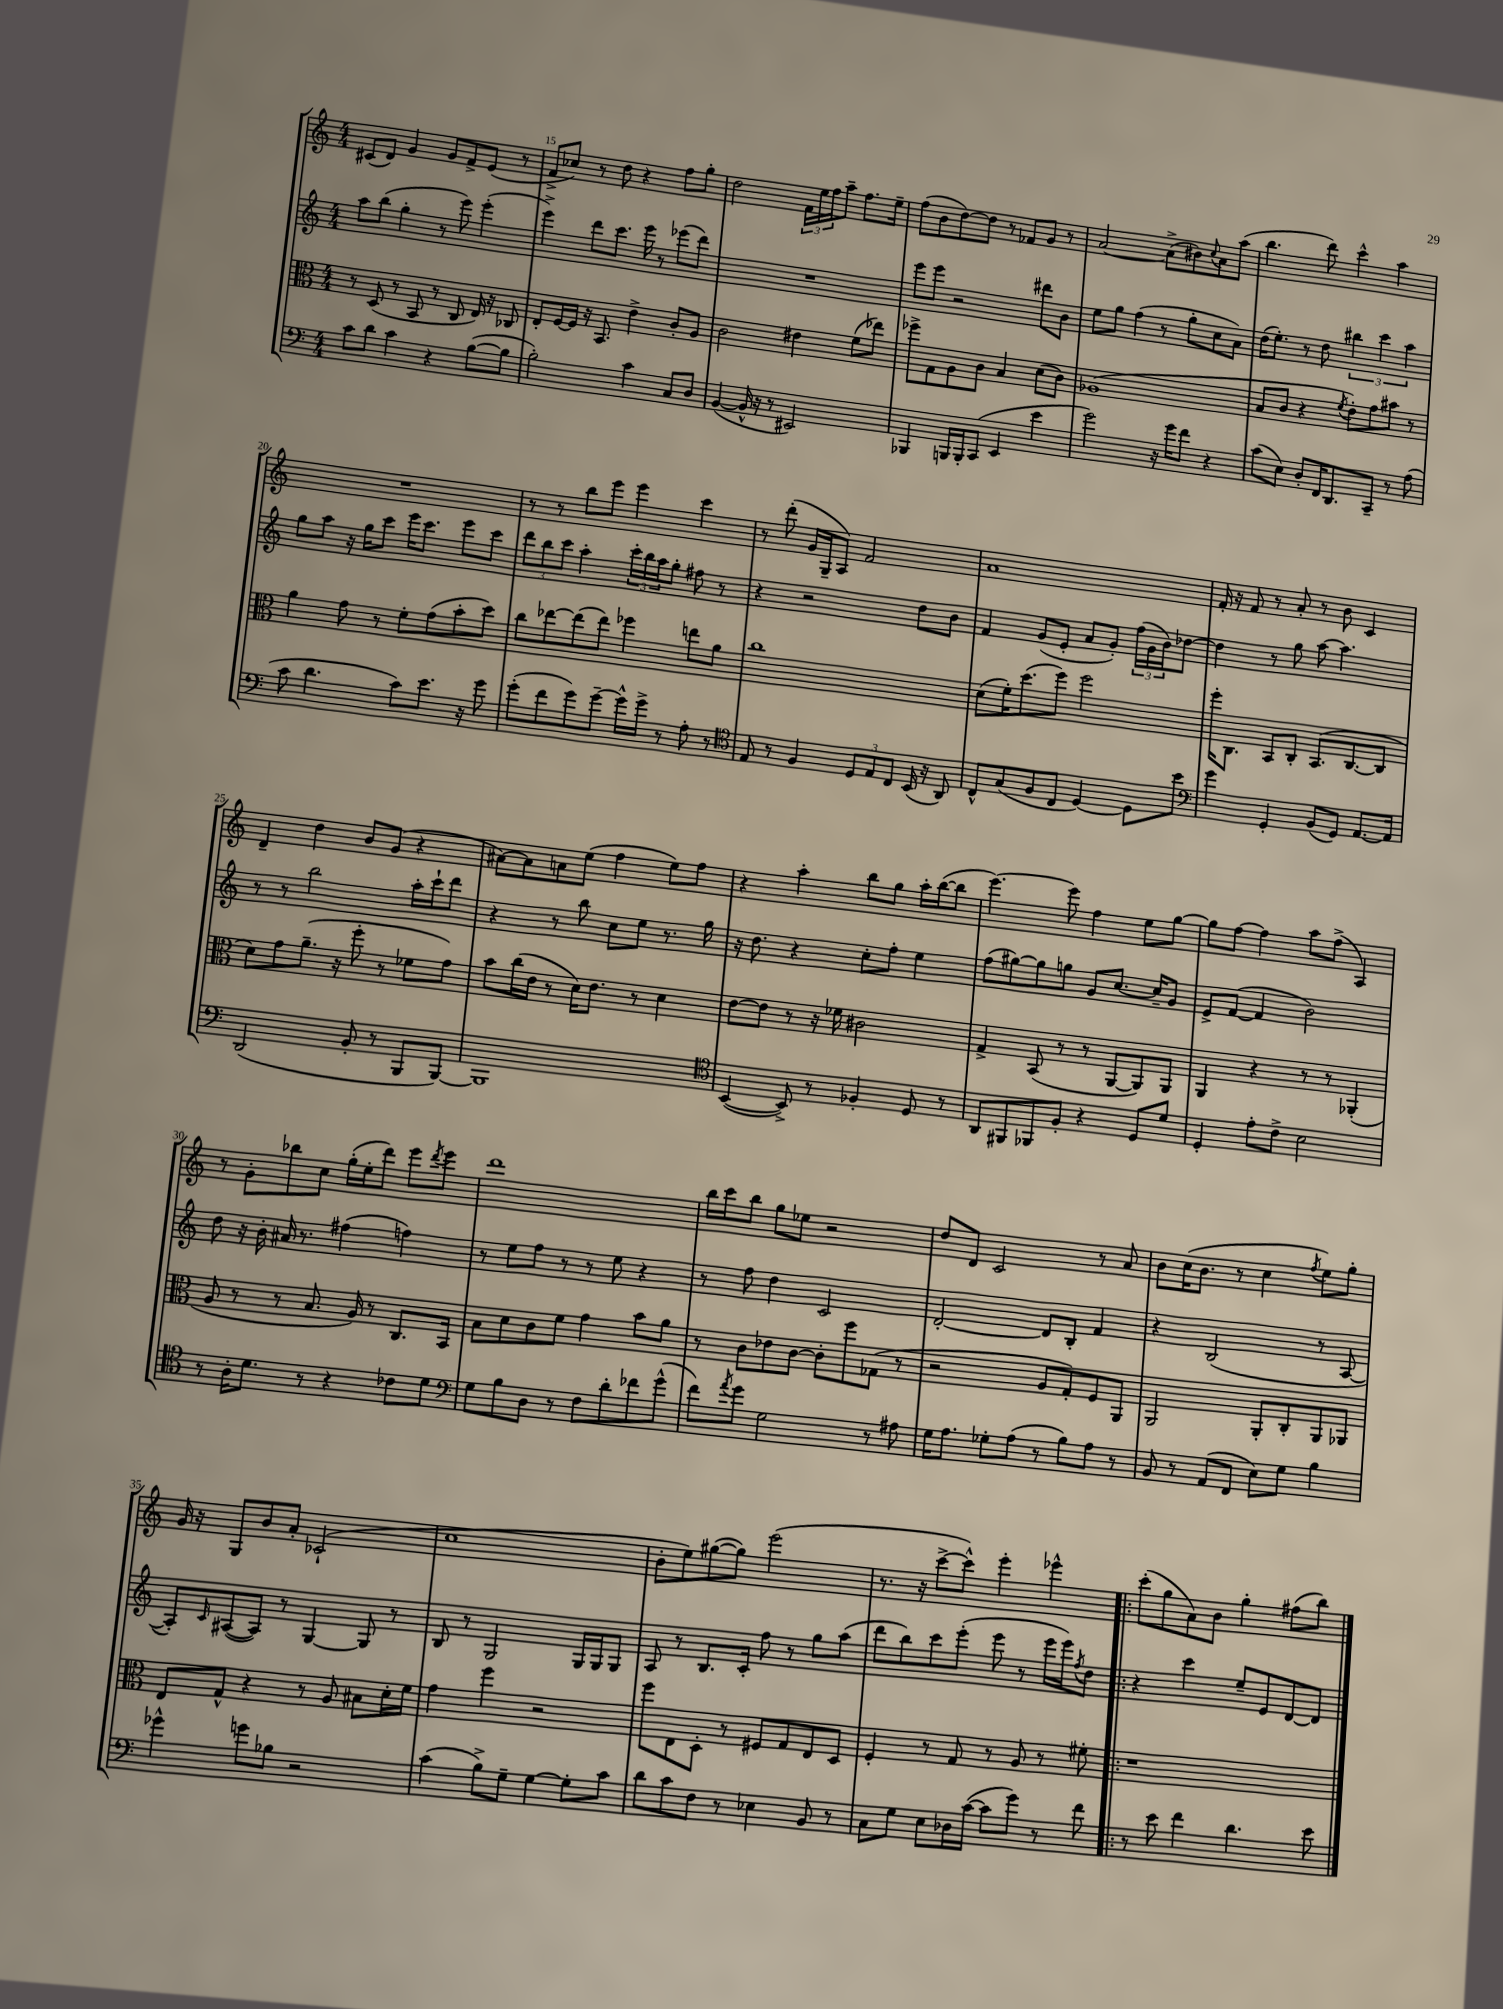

**kern	**kern	**kern	**kern
*staff4	*staff3	*staff2	*staff1
*clefF4	*clefC3	*clefG2	*clefG2
*k[]	*k[]	*k[]	*k[]
*M4/4	*M4/4	*M4/4	*M4/4
8c	8r	8aa	(8c#
8d	(8D	(8bb	8d)
4c	8r	4gg'	4g
.	8BB	.	.
4r	8r	8r	8g
.	8C	8eee)	8f^
([8B	16E)	(4eee'	(8e
.	16r	.	.
8B]	8C-	.	8r
=	=	=	=
2B')	8E'	4eee^)	8f^
.	[16F	.	8cc-)
.	16F]	.	.
.	16r	8ddd	8r
.	8.BB	.	.
.	.	8.ccc	8dd
4c	4e^	.	4r
.	.	16eee	.
.	.	8r	.
8C	8c'	(8eee-	8ff
8D	8A	8ddd)	8gg'
=	=	=	=
([4BB	2c	1r	2dd
16BB^^]	.	.	.
16r	.	.	.
8r	.	.	.
2EE#)	4e#	.	24f
.	.	.	24ee
.	.	.	24ff
.	.	.	8aa~
.	(8f	.	8.ff
.	8ee-)	.	.
.	.	.	16ee~
=	=	=	=
4BBB-	8ff-^	8eee	(8ff
.	8G	8eee	8b
16BBB	8A	2r	[8dd)
16BBB'	.	.	.
(8CC	8c	.	8dd]
4EE	4B	.	8r
.	.	.	8f-
4e	(8d	8ddd#	8g
.	8c)	8b	8r
=	=	=	=
2g)	(1A-	8ee	[2a
.	.	8gg	.
.	.	(4ff	.
16r	.	8r	(8a^]
16g	.	.	.
8f	.	8gg'	8b#)
.	.	.	8qqcc
4r	.	8cc	8a
.	.	8a)	(8aa
=	=	=	=
(8c	8B	(16dd	4.bb
.	.	8.ee')	.
8E)	8c	.	.
8D'	4r	8r	.
16FF	.	8dd	8ddd)
8.DD	.	.	.
.	8qf	.	.
.	8e')	6bb#	4ccc^^
8CC~	8g	.	.
.	.	6ccc	.
8r	8b#	.	4aa
.	.	6aa	.
(8A	8r	.	.
=	=	=	=
8c	4a	8gg	1r
4.d	.	8aa	.
.	8g	16r	.
.	.	16gg	.
.	8r	8ccc	.
8c)	8f'	16eee	.
.	.	8.ccc	.
8.e	(8g	.	.
.	8b'	8eee	.
16r	.	.	.
8g	8dd)	8ccc	.
=	=	=	=
(8g'	8cc	12ddd	8r
.	.	12bb	.
8f	[8ee-	.	8r
.	.	12ccc	.
8g)	(8ee-]	4aa'	8bb
[8g~	8ee-)	.	8eee
16g^^]	4ff-	24ccc'	4eee
.	.	24bb	.
16g^	.	.	.
.	.	24aa	.
8r	.	8gg'	.
8A'	8ee	8ff#	4ccc
8r	8a	8r	.
=	=	=	=
*clefC4	*	*	*
8E	1cc	4r	8r
8r	.	.	(8ddd'
4F	.	2r	16g
.	.	.	16G~
.	.	.	8A)
12D	.	.	2f
12E	.	.	.
12C	.	.	.
(16BB	.	8dd	.
16r	.	.	.
8AA)	.	8b	.
=	=	=	=
8C^^	(8d	4f	1a
(8G	16f')	.	.
.	(8.dd	.	.
8F	.	(8g	.
8C	8ff)	8e'	.
[4D)	2ff	8a	.
.	.	8g')	.
8D]	.	(24ff	.
.	.	24g	.
.	.	24b)	.
8b	.	[8dd-	.
=	=	=	=
*clefF4	*	*	*
4g	16ff'	4dd-]	16f'
.	8.C	.	16r
.	.	.	8f
4GG'	8BB	8r	8r
.	8C'	8gg	8a'
(8BB	(8.BB	[8aa	8r
8GG)	.	4.aa]	8b
.	[8.C	.	.
[8.AA	.	.	4c
.	8C]	.	.
16AA]	.	.	.
=	=	=	=
(2DD	8d)	8r	4d~
.	8g	8r	.
.	(8.a~	2bb	4dd
.	16r	.	.
8BB'	8ff'	.	8b
8r	8r	.	(8g
8BBB	8f-	16aa'	4r
.	.	16ccc`	.
[8BBB)	8g)	8ddd	.
=	=	=	=
1BBB]	8b	4r	[8a#)
.	(16cc	.	8a#]
.	16e	.	.
.	8r	8r	8a
.	16d)	8bb	(8ee
.	8.e	.	.
.	.	8cc	4ff
.	8r	8ee	.
.	4d	8.r	8ee)
.	.	.	8ff
.	.	16gg	.
=	=	=	=
*clefC4	*	*	*
([4BB	[8e	16r	4r
.	.	8.dd	.
.	8e]	.	.
8BB^])	8r	4r	4aa'
8r	16r	.	.
.	16f-	.	.
4F-'	2c#	8cc'	8bb
.	.	8ff'	8gg
8D	.	4ee	16aa'
.	.	.	([16bb
8r	.	.	8bb]
=	=	=	=
8AA	4G^	(8ff	[4.eee)
8FF#	.	[8gg#)	.
8FF-	(8BB	8gg#]	.
8F'	8r	8gg	8eee]
4r	8r	8g	4ff
.	[8AA	[8.cc	.
8D	8AA])	.	8ee
.	.	16cc~]	.
8d	8AA	8g	[8gg
=	=	=	=
4D'	4AA	8e^	8gg]
.	.	([8f	[8ff
8e'	4r	4f]	4ff]
8c^	.	.	.
2B	8r	2b)	8aa
.	8r	.	(8ff^
.	(4AA-'	.	4A)
=	=	=	=
8r	8A	8dd	8r
16A'	8r	16r	8g'
8.d	.	16b'	.
.	8r	16a#	8bb-
.	.	8.r	.
8r	8.B	.	8cc
4r	.	(4ff#	(16gg'
.	16A)	.	16ee'
.	8r	.	8ddd)
8c-	8.C	4ff)	8eee
.	.	.	8qddd
8d	.	.	8eee
.	16BB	.	.
=	=	=	=
*clefF4	*	*	*
8G	8B	8r	1ddd
8B	8d	8ee	.
8D	8c	8ff	.
8r	8f	8r	.
8F	4g	8r	.
8d'	.	8ee	.
8f-	8b	4r	.
(8g^^	8a	.	.
=	=	=	=
8f)	8r	8r	16bb
.	.	.	16ccc
8qa	.	.	.
8g	8c	8ff	8bb
2G	8e-	4dd	8gg
.	[8c	.	8ee-
.	8c']	2c	2r
.	8ff	.	.
8r	(8G-	.	.
8A#	8r	.	.
=	=	=	=
16G	2r	[2d'	8dd
8.A	.	.	.
.	.	.	8d
8G-'	.	.	2c
(8A	.	.	.
8r	8A	8d]	.
8B)	8G')	8B'	.
8A	8F	4f	8r
8r	8AA	.	8a
=	=	=	=
8BB	2AA	4r	8b
8r	.	.	(16cc
.	.	.	8.b
(8AA	.	(2B	.
8FF	.	.	8r
8E)	8AA'	.	4cc
8G	8C'	.	.
.	.	.	8qff
4B	8AA	8r	8ee)
.	8AA-	[8A	8gg'
=	=	=	=
4g-^^	8E	8A'])	16g
.	.	.	16r
.	.	16qqc	.
.	8G^^	([8A#	8G
8g	4r	8A#])	8b
8B-	.	8r	8a'
2r	8r	[4G	(2c-`
.	8A	.	.
.	8B#	8G]	.
.	16d'	8r	.
.	16f	.	.
=	=	=	=
(4c	4g	8B	1cc
.	.	8r	.
8B^)	4ff	2G	.
8G~	.	.	.
[4G	2r	.	.
8G']	.	16G	.
.	.	16G	.
8c	.	8G	.
=	=	=	=
8d	8ff	8A	8b'
8c	8E	8r	8ee)
8F	8D'	8.B	([8gg#
8r	8r	.	8gg#])
.	.	16c'	.
4E-	8F#	8ff	(2eee
.	8G	8r	.
8BB	8E	8gg	.
8r	8D	(8aa	.
=	=	=	=
8C	4F'	8ddd	8.r
8G	.	8bb)	.
.	.	.	16r
8E	8r	8ccc	[8ccc^
16D-	8G	(8eee'	8ccc^^])
([16c	.	.	.
8c]	8r	8eee	4eee'
8g)	8A	8r	.
8r	8r	16eee	4eee-^^
.	.	16eee)	.
.	.	8qff	.
8f	8f#'	8dd	.
=!|:	=!|:	=!|:	=!|:
8r	1r	4r	(8ccc'
8e	.	.	8gg
4f	.	4ccc	8a)
.	.	.	8b
4.d	.	8ee~	4gg'
.	.	8e	.
.	.	[8d	(8ff#
8e	.	8d]	8bb)
==	==	==	==
*-	*-	*-	*-
